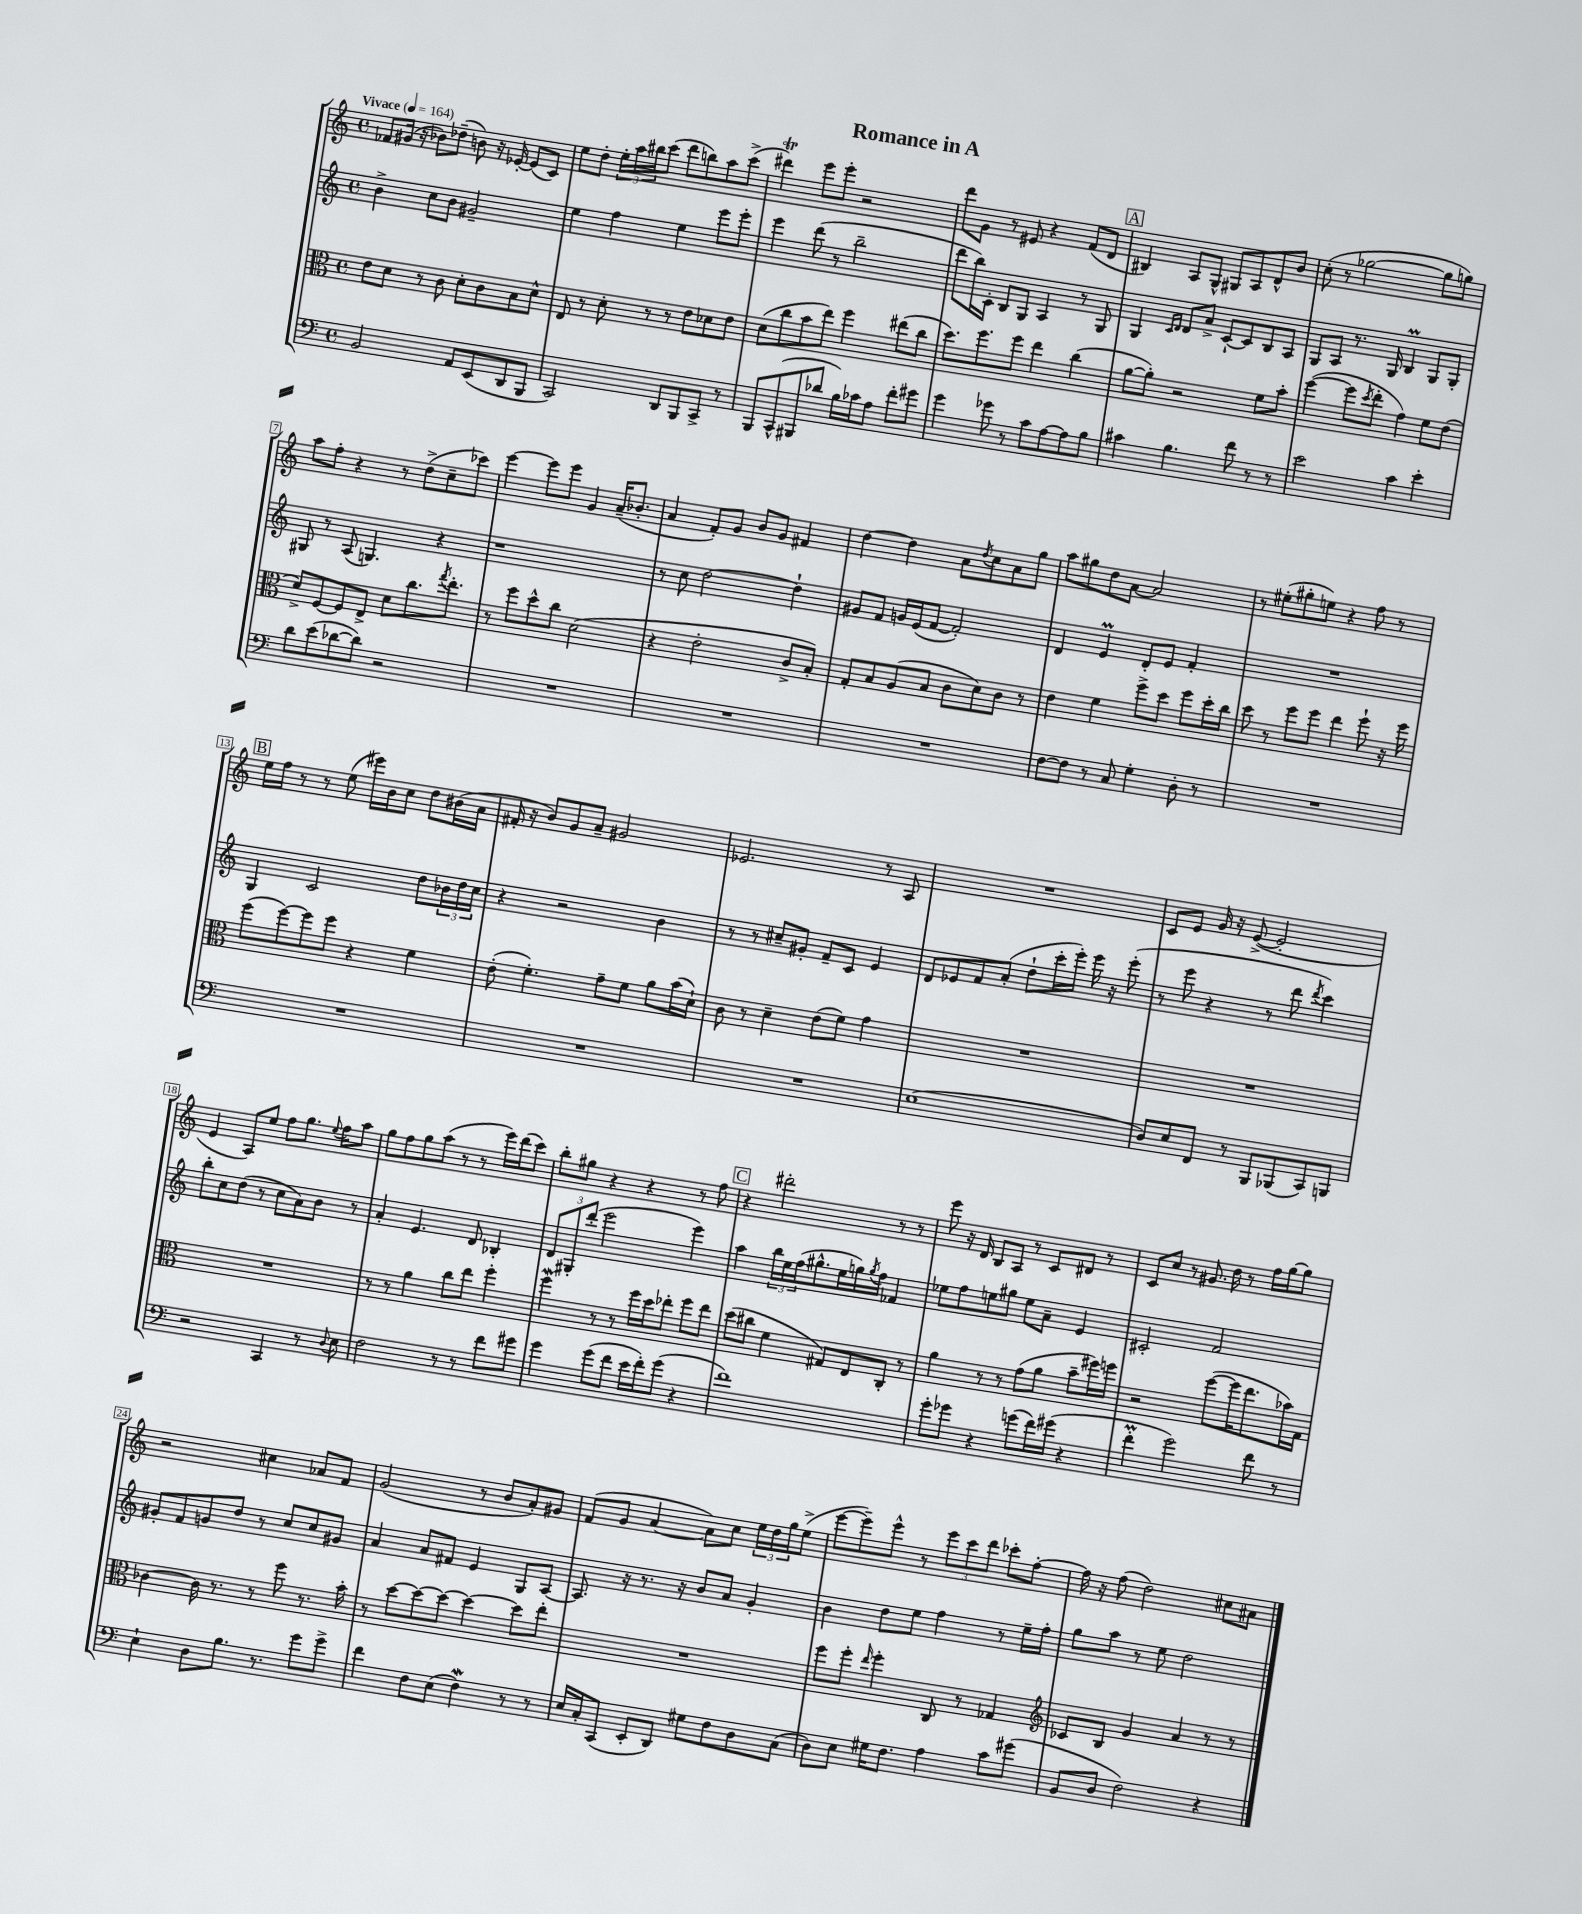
\header { title = "Romance in A" }
<<
\new StaffGroup <<
\new Staff = "s0" {
    \clef treble \key c \major \defaultTimeSignature \time 4/4 \tempo "Vivace" 4 = 164
    fes'8 gis'16( r16 bes'8) des''8--( b'8) r16 ees'16~-. ees'8( c'8) |
    e''8 d''8-. \tuplet 3/2 { e''16-. a''16 bis''16 } c'''8( d'''8 b''8) a''8 c'''8->( |
    dis'''4\trill) e'''8 e'''8-. r2 |
    d'''8 g'8 r8 eis'8 r4 f'8( d'8 |
    \mark \markup { \box "A" } bis4) a8 g8-^ gis8 a8 d'8-^ b'8 |
    c''8-.( r8 ges''2~ ges''8 g''8) |
    a''8 f''8-. r4 r8 d''8->( c''8-- ces'''8) |
    e'''4~ e'''8 e'''8 g'4 a'16--( bes'8.-. |
    a'4 f'8-.) g'8 b'8 g'8 fis'4 |
    d''4~ d''4 a'8 \acciaccatura { d''8 } c''8 a'8 g''8 |
    a''8 gis''8 d''8 a'8~ a'2 |
    r8 eis''8-.( gis''8-. e''8) r4 f''8 r8 |
    \mark \markup { \box "B" } e''16 f''16 r8 r8 e''8( eis'''16) b'16 c''8 d''8 bis'16( a'16 |
    fis'16-. r16 b'8) g'8 a'8-- gis'2 |
    ees'2. r8 a8 |
    R1 |
    c'8 e'8 g'16 r16 e'8~->( e'2-. |
    e'4 a8) e''8 f''8 g''8. \appoggiatura { e''8 } f''16 a''8 |
    g''8 f''8 g''8 a''8( r8 r8 e'''16) d'''16( c'''8) |
    b''8-. gis''8 r4 r4 r8 f''8 |
    \mark \markup { \box "C" } r4 dis'''2-. r8 r8 |
    e'''8 r16 d'16 b8 a8 r8 c'8 dis'8 r8 |
    c'8 c''8 r8 gis'8. d''16 r8 f''16 g''16~ g''8 |
    r2 cis''4 aes'8 f'8 |
    g'2( r8 b'8 a'8-.) gis'8 |
    f'8( g'8 a'4~ a'8) c''8 \tuplet 3/2 { e''16 d''16 g''16 } e''8->( |
    e'''8~ e'''8--) e'''8-^ r8 \tuplet 3/2 { e'''8 c'''8 d'''8 } ces'''8-. f''8~-. |
    f''16 r16 f''8( d''2) cis''8 ais'8 \bar "|." |
}
\new Staff = "s1" {
    \clef treble \key c \major \defaultTimeSignature \time 4/4
    b'4-> c''8 b'8 gis'2-- |
    e''4 f''4 e''4 e'''8 e'''8-. |
    e'''4 d'''8( r8 b''2-- |
    d'''8 b''16) c'16-. b8 g8 a4 r8 g8 |
    \mark \markup { \box "A" } g4 \grace { c'16 d'16 } d'8 a'8-> c'8~-! c'8 b8 a8 |
    g8 a8 r8. g16 b4\prall g8 g8-. |
    gis8 r8 a8( g4.) r4 |
    r1 |
    r8 c''8 d''2~ d''4-! |
    gis'8 f'8 g'16 e'16( f'8~ f'2-.) |
    d'4 e'4\prall d'8-. e'8 f'4-. |
    R1 |
    \mark \markup { \box "B" } g4 c'2 d''8 \tuplet 3/2 { bes'16 d''16 c''16 } |
    r4 r2 b'4 |
    r8 r8 cis''8-- gis'8-. f'8-- c'8 e'4 |
    d'8 ees'8 f'8 a'8-.( d''8-! c'''16-. e'''16-.) e'''16 r16 e'''8-.( |
    r8 e'''8 r4 r8 d'''8 \acciaccatura { d'''8 } c'''4) |
    b''8-. c''8 d''8( r8 c''8 a'8) b'8 r8 |
    a'4-. e'4. d'8 bes4-. |
    \tuplet 3/2 { d'8 gis8-. d'''8-.( } e'''2 e'''4) |
    \mark \markup { \box "C" } a''4 \tuplet 3/2 { b''16 e''16 f''16( } gis''8.-^ e''16 g''16) \acciaccatura { g''8 } f''16 fes'4 |
    ees''8 f''8 e''8 gis''8 e''8 a'8-- e'4 |
    cis'2-. f'2 |
    gis'8-. f'8 g'8 d''8 r8 c''8 c''8 gis'8 |
    a'4 a'8 fis'8 e'4 g8 a8~ |
    a8. r16 r8. r16 b'8 a'8 g'4-. |
    b'4 d''8 e''8 f''4 r8 e''16-- f''16-. |
    g''8 a''8 r8 e''8 d''2 \bar "|." |
}
\new Staff = "s2" {
    \clef alto \key c \major \defaultTimeSignature \time 4/4
    e'8 d'8 r8 c'8 d'8-. c'8 b8 d'8-^ |
    e8 r8 d'8-. r8 r8 e'8 des'8 e'8 |
    d'8( c''8 b'8 e''8) f''4 eis''8( c''8 |
    d''8.) f''8. f''8 e''4 c''4( |
    \mark \markup { \box "A" } a'8~ a'8-.) r2 f'8 b'8-. |
    f''4~( f''8 \acciaccatura { d''8 } e''8-. g'4) f'8 e'8( |
    d'8->) f8~ f8 e8-> d'8 c''8. \acciaccatura { g''8 } e''8.-. |
    r8 f''8 d''8-^ c''8 d'2( |
    r4 e'2-. c'8-> b8-.) |
    g8-. b8 a8( b8 c'8 d'8) c'8 r8 |
    e'4 f'4 f''8-> d''8 f''8 d''16-. c''16 |
    d''8 r8 f''8 f''8 e''4 f''8-! r16 f''16 |
    \mark \markup { \box "B" } f''8( f''8~) f''8 f''8 r4 f'4 |
    e'8-.( f'4.-.) g'8-- f'8 a'8 b'16( d'16-!) |
    c'8 r8 d'4-- e'8( f'8) g'4 |
    R1 |
    R1 |
    R1 |
    r8 r8 a'4 c''8 e''8 f''4-. |
    f''4\mordent r8 r8 f''16 d''16 ees''8-. f''8 ees''8 |
    \mark \markup { \box "C" } d''8( cis''8 f'4 gis8) e8 c8-. r8 |
    a'4 r8 r8 g'8( a'8 b'8-- fis''16) f''16 |
    r2 f''8~( f''16 e''8. bes'16) g16 |
    ces'4~ ces'16 r8. r8 f''8 r8. b'16-. |
    r8 d''8~ d''8~ d''8~ d''4~ d''8 e''8-. |
    R1 |
    f''8 f''8-. \grace { e''16 } f''4-. c8 r8 ges4 |
    \clef treble ces'8 b8 g'4 a'4 r8 r8 \bar "|." |
}
\new Staff = "s3" {
    \clef bass \key c \major \defaultTimeSignature \time 4/4
    b,2 a,8 e,8( d,8 b,,8 |
    c,2) d,8 b,,8 c,8-> r8 |
    b,,8 c,8-^( bis,,8 des'8 b16) ces'16 a8 f'8-. gis'8 |
    g'4 ges'8 r8 c'8 a8~ a8 b8 |
    \mark \markup { \box "A" } cis'4 b4. f'8 r8 r8 |
    e'2 c'4 e'4-. |
    d'8 e'8( des'8~ des'8) r2 |
    R1 |
    R1 |
    R1 |
    f8~ f8 r8 c8 g4-. d8-. r8 |
    R1 |
    \mark \markup { \box "B" } R1 |
    R1 |
    R1 |
    e1( |
    d8) e8 f,8 r8 b,,8 bes,,8( c,8) b,,8 |
    r2 c,4 r8 \appoggiatura { d8 } e8 |
    f2 r8 r8 f'8 gis'8 |
    g'4 g'8( f'8 e'16 f'16-.) g'8( r4 |
    \mark \markup { \box "C" } f'1) |
    g'8-. ges'8 r4 g'8( f'16) gis'16( r4 |
    f'4-.\prall g'2) f'8 r8 |
    e4-! d8 b8. r8. g'8 g'8-> |
    f'4 f8 e8( f4\mordent) r8 r8 |
    e16 c16-. c,8( e,8-. d,8) gis8 f8 d8 c8( |
    d8) e8 gis16 f8. a4 c'8 gis'8( |
    b,8 d8 f2) r4 \bar "|." |
}
>>
>>
\layout { \context { \Score \override BarNumber.stencil = #(make-stencil-boxer 0.1 0.3 ly:text-interface::print) } }
